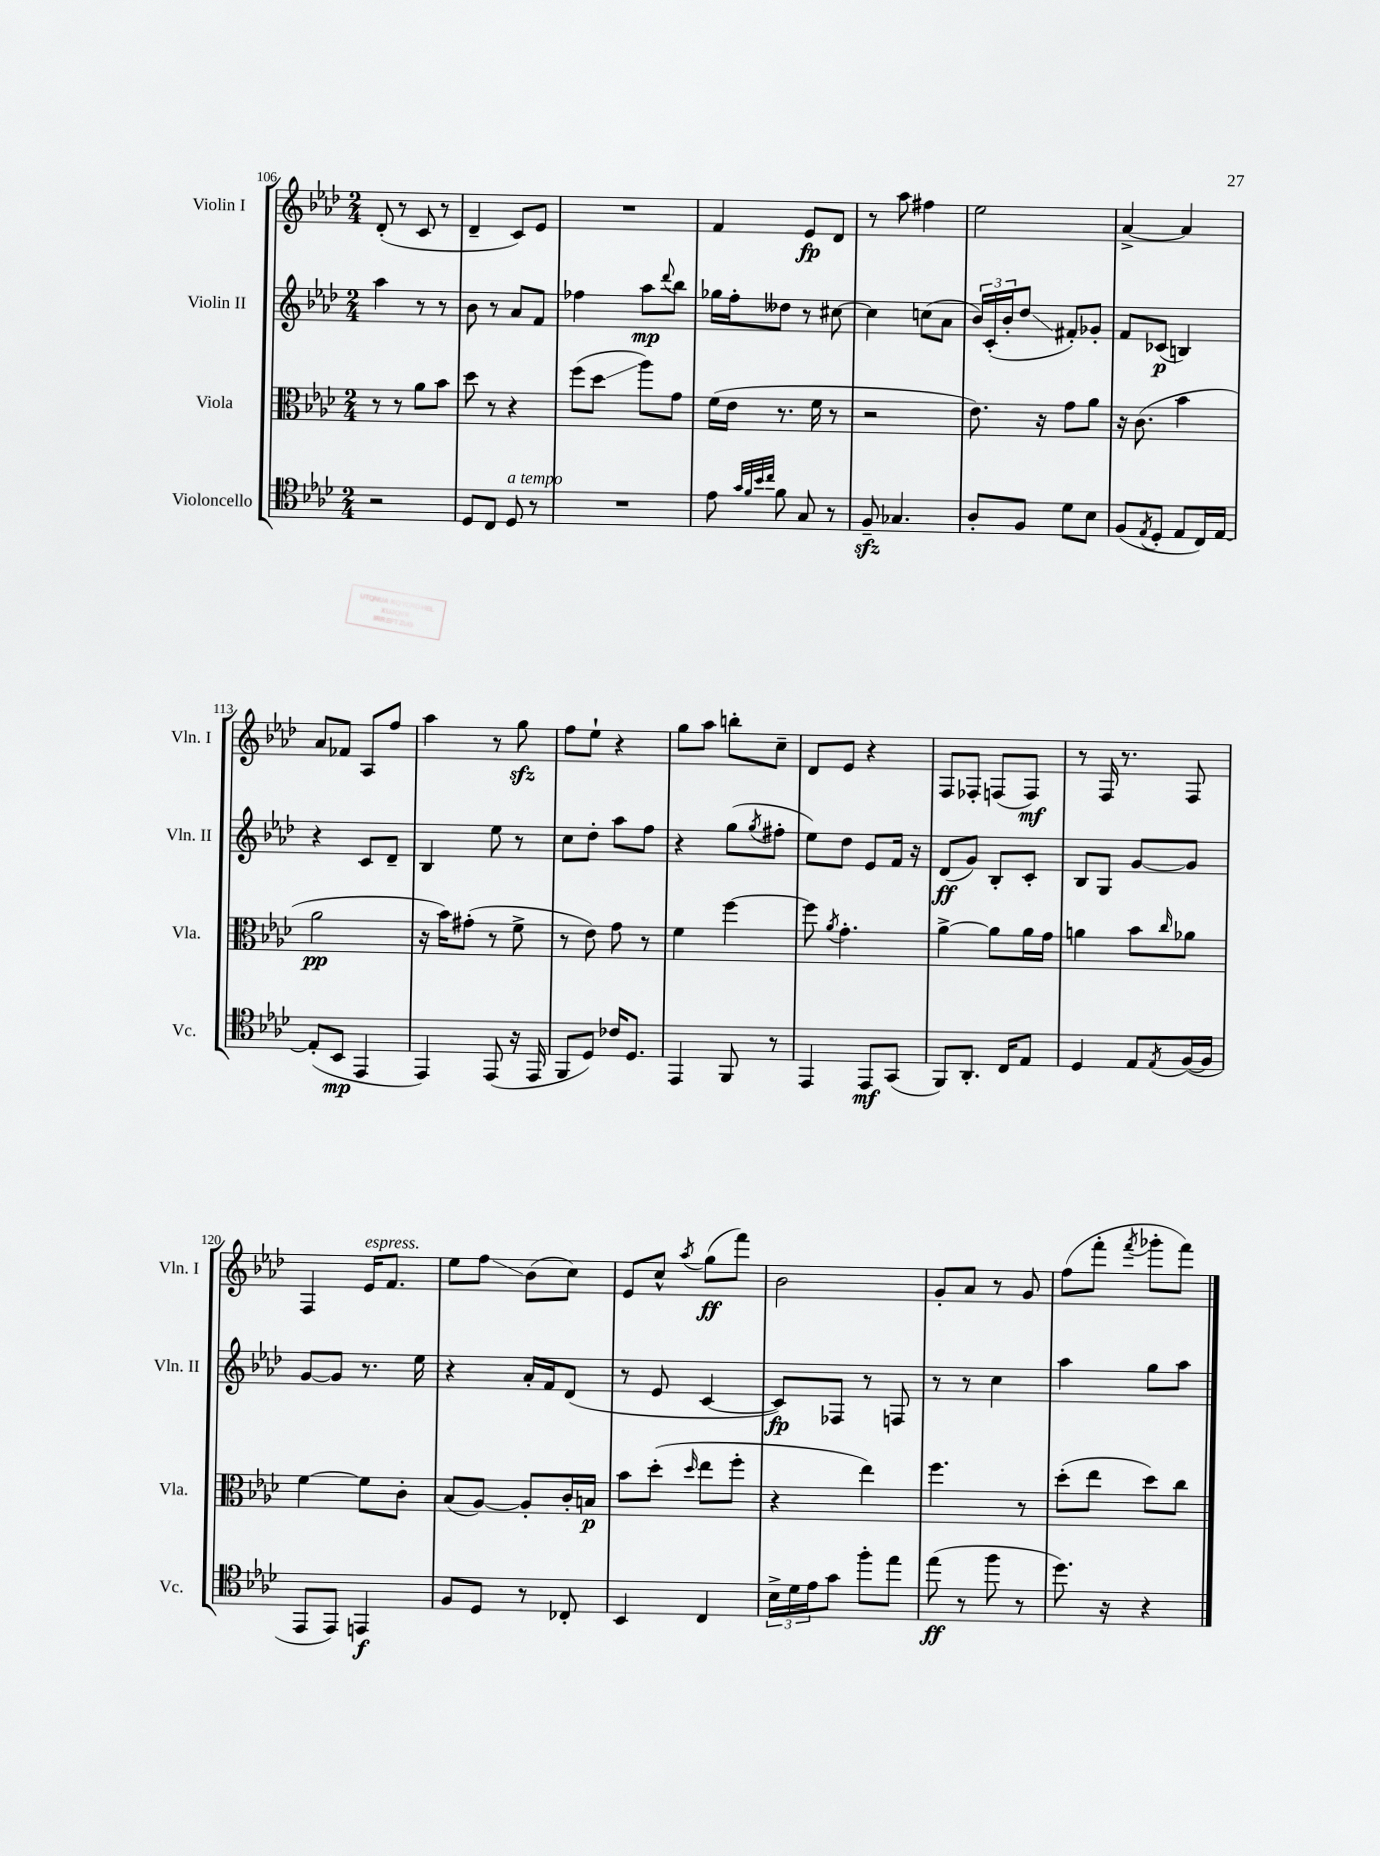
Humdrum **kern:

**kern	**kern	**kern	**kern
*staff4	*staff3	*staff2	*staff1
*clefC4	*clefC3	*clefG2	*clefG2
*k[b-e-a-d-]	*k[b-e-a-d-]	*k[b-e-a-d-]	*k[b-e-a-d-]
*M2/4	*M2/4	*M2/4	*M2/4
2r	8r	4aa-	(8d-'
.	8r	.	8r
.	8a-	8r	8c
.	8b-	8r	8r
=	=	=	=
8D-	8dd-	8b-	4d-~
8C	8r	8r	.
8D-	4r	8a-	8c)
8r	.	8f	8e-
=	=	=	=
2r	(8ff	4ff-	2r
.	8dd-	.	.
.	8aa-)	8aa-	.
.	.	8qqddd-	.
.	8g	8bb-	.
=	=	=	=
8e-	(16f	16gg-	4f
.	16e-	16ff'	.
32qqg	.	.	.
32qqf	.	.	.
32qqb-	.	.	.
32qqcc	.	.	.
8f	8.r	8dd--	.
8G	.	8r	8e-
.	16f	.	.
8r	8r	[8cc#	8d-
=	=	=	=
8F~	2r	4cc#]	8r
4.G-	.	.	8aa-
.	.	(8cc	4ff#
.	.	8a-	.
=	=	=	=
8A-'	8.e-)	24b-)	2ee-
.	.	(24c'	.
.	.	24b-'	.
8F	.	8dd-	.
.	16r	.	.
8d-	8g	8f#')	.
8B-	8a-	8g-'	.
=	=	=	=
(8F	16r	8f	[4a-^
.	(8.c	.	.
8qE-	.	.	.
8D-'	.	(8c-	.
8E-	4b-	4B)	4a-]
16C)	.	.	.
[16E-	.	.	.
=	=	=	=
(8E-']	2a-	4r	8a-
8BB-	.	.	8f-
4EE-	.	8c	8A-
.	.	8d-~	8ff
=	=	=	=
4EE-)	16r	4B-	4aa-
.	16b-)	.	.
.	(8g#'	.	.
(8EE-	8r	8ee-	8r
16r	8f^	8r	8gg
16EE-	.	.	.
=	=	=	=
8FF	8r	8cc	8ff
8D-)	8e-)	8dd-'	8ee-`
16c-	8g	8aa-	4r
8.D-	.	.	.
.	8r	8ff	.
=	=	=	=
4EE-	4f	4r	8gg
.	.	.	8aa-
8FF	[4ff	(8gg	8bb'
.	.	8qgg	.
8r	.	8ff#'	8cc~
=	=	=	=
4EE-	8ff]	8ee-)	8d-
.	8qa-	.	.
.	4.g'	8dd-	8e-
8EE-	.	8e-	4r
(8GG	.	16f	.
.	.	16r	.
=	=	=	=
8FF)	[4a-^	(8d-	8F
8.AA-'	.	8g)	8F-'
.	8a-]	8B-'	(8F
16C	.	.	.
8E-	16a-	8c'	8F)
.	16g	.	.
=	=	=	=
4D-	4a	8B-	8r
.	.	8G	16F
.	.	.	8.r
8E-	8b-	[8g	.
8qE-	16qqcc	.	.
([16F	8a-	8g]	8F
16F]	.	.	.
=	=	=	=
8EE-	[4f	[8g	4F
8EE-)	.	8g]	.
4EE	8f]	8.r	16e-
.	.	.	8.f
.	8c'	.	.
.	.	16ee-	.
=	=	=	=
8F	(8B-	4r	8ee-
8D-	[8A-)	.	8ff
8r	8A-']	16a-'	(8b-
.	.	16f	.
8C-'	16c'	(8d-	8cc)
.	16B	.	.
=	=	=	=
4BB-	8b-	8r	8e-
.	(8dd-'	8e-	8cc^^
.	16qqdd-	.	8qaa-
4C	8ee-	[4c	(8gg
.	8ff'	.	8fff)
=	=	=	=
24B-^	4r	8c])	2b-
24d-	.	.	.
24e-	.	.	.
8g	.	8F-	.
8ff'	4ee-)	8r	.
8ee-	.	8F	.
=	=	=	=
(8ee-	4.ff	8r	8g'
8r	.	8r	8a-
8ff	.	4cc	8r
8r	8r	.	8g
=	=	=	=
8.dd-)	(8dd-'	4aa-	(8ff
.	8ee-	.	8fff'
16r	.	.	.
.	.	.	8qfff
4r	8dd-)	8gg	8ggg-'
.	8cc	8aa-	8fff)
==	==	==	==
*-	*-	*-	*-
